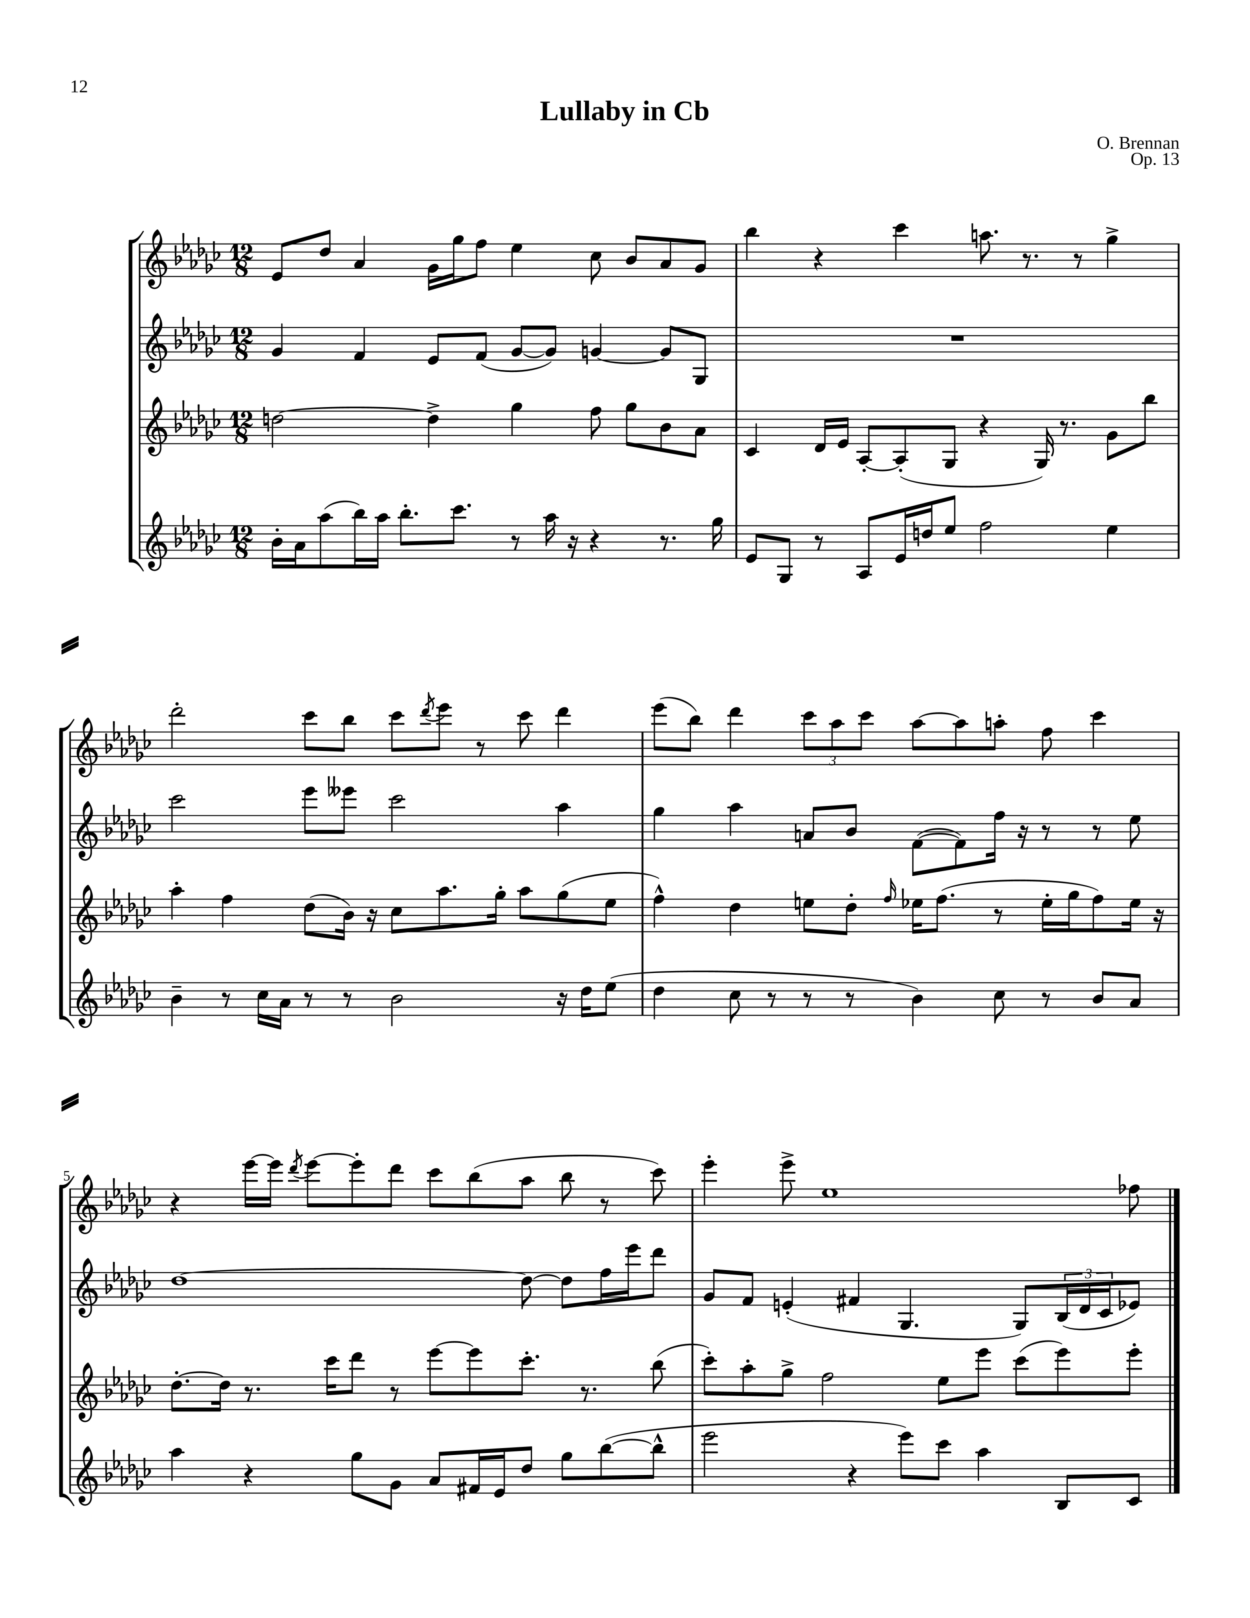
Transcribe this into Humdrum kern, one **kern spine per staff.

**kern	**kern	**kern	**kern
*part4	*part3	*part2	*part1
*staff4	*staff3	*staff2	*staff1
*clefG2	*clefG2	*clefG2	*clefG2
*k[b-e-a-d-g-c-]	*k[b-e-a-d-g-c-]	*k[b-e-a-d-g-c-]	*k[b-e-a-d-g-c-]
*M12/8	*M12/8	*M12/8	*M12/8
=1	=1	=1	=1
16b-'\LL	[2ddn\	4g-/	8e-/L
16a-\J	.	.	.
(8aa-\	.	.	8dd-/J
16bb-\L)	.	4f/	4a-/
16aa-\JJ	.	.	.
8.bb-'\L	.	.	.
.	4dd^\]	8e-/L	16g-\LL
8.ccc-\J	.	.	16gg-\J
.	.	(8f/J	8ff\J
8r	4gg-\	[8g-/L	4ee-\
16aa-\	.	8g-/J])	.
16r	.	.	.
4r	8ff\	[4gn/	8cc-\
.	8gg-\L	.	8b-/L
8.r	8b-\	8g/L]	8a-/
.	8a-\J	8G-/J	8g-/J
16gg-\	.	.	.
=2	=2	=2	=2
8e-/L	4c-/	1.r	4bb-\
8G-/J	.	.	.
8r	16d-/LL	.	4r
.	16e-/JJ	.	.
8A-/L	[8A-'/L	.	.
16e-/L	(8A-'/]	.	4ccc-\
16ddn/J	.	.	.
8ee-/J	8G-/J	.	.
2ff\	4r	.	8.aan\
.	.	.	8.r
.	16G-/)	.	.
.	8.r	.	.
.	.	.	8r
4ee-\	8g-\L	.	4gg-^\
.	8bb-\J	.	.
!!LO:LB:g=z
=3	=3	=3	=3
4b-~\	4aa-'\	2ccc-\	2ddd-'\
8r	4ff\	.	.
16cc-\LL	.	.	.
16a-\JJ	.	.	.
8r	(8dd-\L	8eee-\L	8ccc-\L
8r	16b-\Jk)	8eee--X\J	8bb-\J
.	16r	.	.
2b-\	8cc-\L	2ccc-\	8ccc-\L
.	.	.	8qddd-/
.	8.aa-\	.	8eee-\J
.	.	.	8r
.	16gg-'\Jk	.	.
.	8aa-\L	.	8ccc-\
16r	(8gg-\	4aa-\	4ddd-\
16dd-\KL	.	.	.
(8ee-\J	8ee-\J	.	.
=4	=4	=4	=4
4dd-\	4ff^^\)	4gg-\	(8eee-\L
.	.	.	8bb-\J)
8cc-\	4dd-\	4aa-\	4ddd-\
8r	.	.	.
8r	8een\L	8an/L	12ccc-\L
.	.	.	12aa-\
8r	8dd-'\J	8b-/J	.
.	.	.	12ccc-\J
.	16qqff/	.	.
4b-\)	16ee-X\KL	([8f\L	[8aa-\L
.	(8.ff\J	.	.
.	.	8f\])	8aa-\]
8cc-\	8r	16ff\Jk	8aan'\J
.	.	16r	.
8r	16ee-'\LL	8r	8ff\
.	16gg-\J	.	.
8b-/L	8ff\)	8r	4ccc-\
8a-/J	16ee-\Jk	8ee-\	.
.	16r	.	.
!!LO:LB:g=z
=5	=5	=5	=5
4aa-\	[8.dd-'\L	[1dd-	4r
.	16dd-\Jk]	.	.
4r	8.r	.	[16eee-\LL
.	.	.	16eee-\JJ]
.	.	.	8qddd-/
.	.	.	[8eee-\L
.	16ccc-\KL	.	.
8gg-\L	8ddd-\J	.	8eee-'\]
8g-\J	8r	.	8ddd-\J
8a-/L	[8eee-\L	.	8ccc-\L
16f#X/L	8eee-\]	.	(8bb-\
16e-/J	.	.	.
8dd-/J	8.ccc-'\J	8dd-\_	8aa-\J
8gg-\L	.	8dd-\L]	8bb-\
.	8.r	.	.
([8bb-\	.	16ff\L	8r
.	.	16eee-\J	.
8bb-^^\J]	(8bb-\	8ddd-\J	8ccc-\)
=6	=6	=6	=6
2eee-\	8ccc-'\L)	8g-/L	4eee-'\
.	8aa-'\	8f/J	.
.	8gg-^\J	(4en'/	8eee-^\
.	2ff\	.	1ee-
4r	.	4f#X/	.
8eee-\L)	.	4.G-/	.
8ccc-\J	8ee-\L	.	.
4aa-\	8eee-\J	.	.
.	(8ccc-\L	8G-/L)	.
8B-/L	8eee-\)	(24B-/L	.
.	.	24d-/	.
.	.	24c-/J	.
8c-/J	8eee-'\J	8e-X/J)	8ff-X\
==	==	==	==
*-	*-	*-	*-
